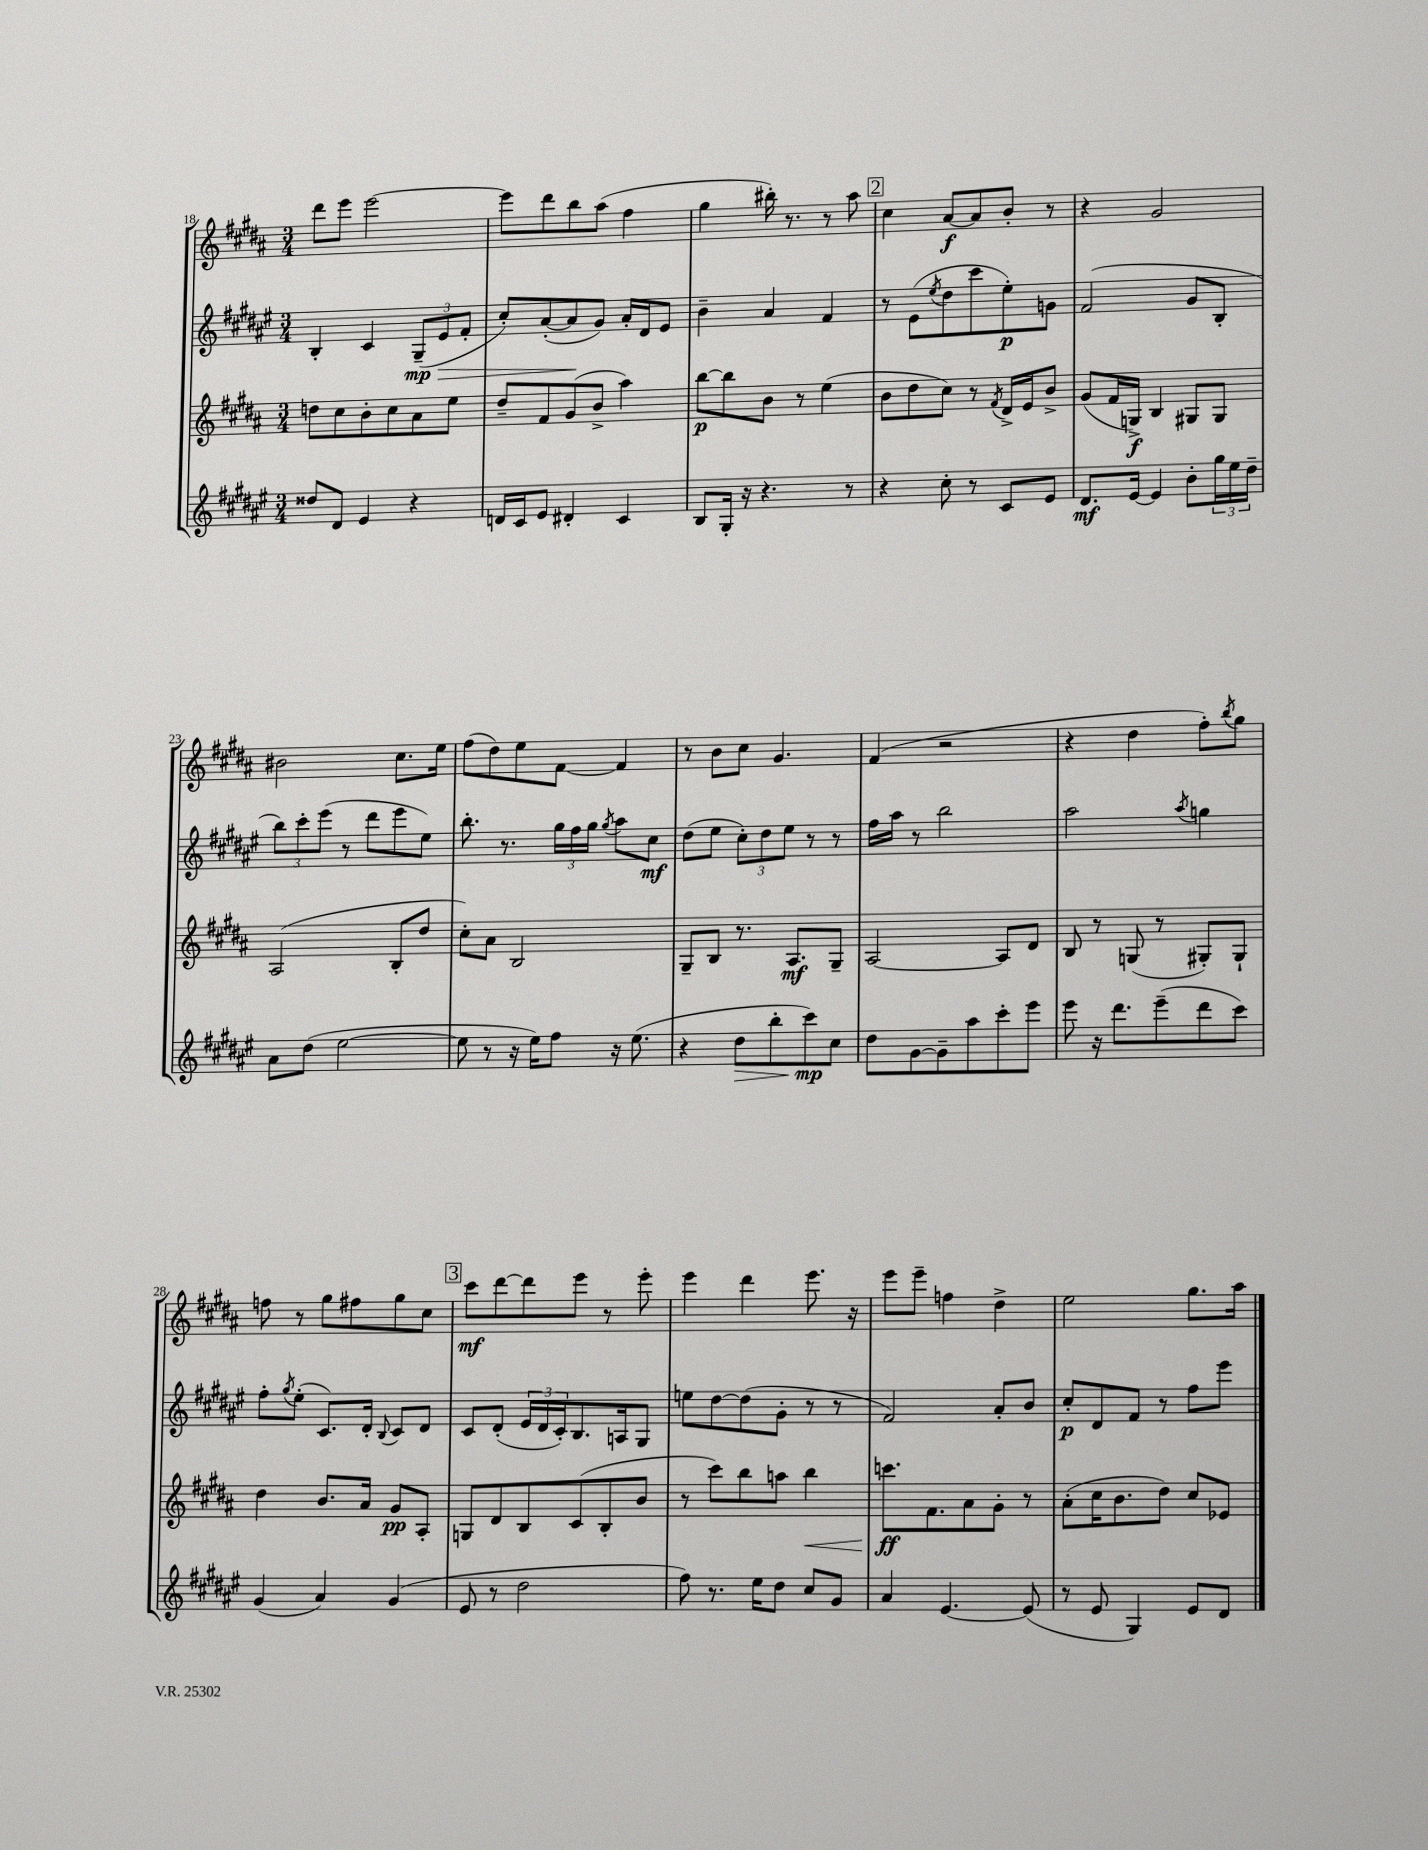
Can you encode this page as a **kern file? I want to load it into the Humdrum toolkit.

**kern	**kern	**kern	**kern
*staff4	*staff3	*staff2	*staff1
*clefG2	*clefG2	*clefG2	*clefG2
*k[f#c#g#d#a#e#]	*k[f#c#g#d#a#]	*k[f#c#g#d#a#e#]	*k[f#c#g#d#a#]
*M3/4	*M3/4	*M3/4	*M3/4
8dd##/L	8dd\L	4B'/	8ddd#\L
8d#/J	8cc#\	.	8eee\J
4e#/	8b'\	4c#/	[2eee\
.	8cc#\	.	.
4r	8a#\	(12G#~/L	.
.	.	12e#/	.
.	8ee\J	.	.
.	.	12f#'/J	.
=	=	=	=
16d/LL	8dd#~/L	8cc#'/L)	8eee\]L
16c#/J	.	.	.
8e#/J	8f#/	([8a#'/	8ddd#\
4d#'/	(8g#/	8a#/]	8bb\
.	8b^/J	8g#/J)	(8aa#\J
4c#/	4aa#\)	16a#'/LL	4ff#\
.	.	16d#/J	.
.	.	8e#/J	.
=	=	=	=
8B/L	[8bb\L	4b~\	4gg#\
16G#'/Jk	8bb\]	.	.
16r	.	.	.
4.r	8b\J	4a#/	16bb#'\)
.	.	.	8.r
.	8r	.	.
.	(4ee\	4f#/	8r
8r	.	.	8aa#\
=	=	=	=
4r	8b\L	8r	4cc#\
.	8dd#\	(8e#\L	.
.	.	8qee#/	.
8cc#'\	8cc#\J)	8dd#\	[8a#/L
8r	8r	8ccc#\	8a#/]
.	8qf#/	.	.
8c#/L	16d#^/LL	8ee#'\)	8b'/J
.	16e/J	.	.
8e#/J	8b^/J	8g\J	8r
=	=	=	=
8.d#/L	(8g#/L	(2f#/	4r
.	16f#/L	.	.
[16e#/Jk	16G^/JJ)	.	.
4e#/]	4B/	.	2g#/
8b'\L	8G#/L	8g#/L	.
24gg#\L	8G#/J	8B'/J	.
24ee#\	.	.	.
24dd#~\JJ	.	.	.
=	=	=	=
8a#\L	(2A#/	12bb\L)	2b#\
.	.	12ccc#'\	.
(8dd#\J	.	.	.
.	.	(12eee#\J	.
[2ee#\	.	8r	.
.	.	8ddd#\L	.
.	8B'/L	8eee#\	8.cc#\L
.	8dd#/J	8ee#\J)	.
.	.	.	16ee\Jk
=	=	=	=
8ee#\]	8cc#'\L)	8.bb'\	(8ff#\L
8r	8a#\J	.	8dd#\)
.	.	8.r	.
16r	2B/	.	8ee\
16ee#\LK)	.	.	.
8ff#\J	.	24gg#\LL	[8f#\J
.	.	24ff#\	.
.	.	24gg#\JJ	.
.	.	8qgg#/	.
16r	.	8aa#\L	4f#/]
(8.ee#\	.	.	.
.	.	8cc#\J	.
=	=	=	=
4r	8G#~/L	(8dd#\L	8r
.	8B/J	8ee#\J	8b\L
8dd#\L	8.r	12cc#'\L)	8cc#\J
.	.	12dd#\	.
8bb'\	.	.	4.g#/
.	.	12ee#\J	.
.	8.A#/L	.	.
8ccc#\)	.	8r	.
8cc#\J	8G#~/J	8r	.
=	=	=	=
8dd#\L	[2A#/	16ff#\LL	(4f#/
.	.	16aa#\JJ	.
[8g#\	.	8r	.
8g#~\]	.	2bb\	2r
8aa#\	.	.	.
8ccc#'\	8A#/]L	.	.
8eee#\J	8d#/J	.	.
=	=	=	=
8eee#\	8B/	2aa#\	4r
16r	8r	.	.
8.ddd#\L	.	.	.
.	(8G/	.	4dd#\
(8eee#~\	8r	.	.
.	.	8qaa#/	.
8ddd#\	8G#'/L)	4gg\	8ff#'\L)
.	.	.	8qbb/
8ccc#\J)	8G#`/J	.	8gg#\J
=	=	=	=
(4g#/	4dd#\	8ff#'\L	8ff\
.	.	8qgg#/	.
.	.	(8ee#'\J	8r
4a#/)	8.b/L	8.c#/L)	8gg#\L
.	.	.	8ff#\
.	16a#/Jk	16d#'/Jk	.
.	.	8qqB/	.
(4g#/	8g#/L	8c#/L	8gg#\
.	8A#'/J	8d#/J	8cc#\J
=	=	=	=
8e#/	8G/L	8c#/L	8ccc#\L
8r	8d#/	(8d#'/J	[8ddd#\
2dd#\	8B/	24e#/LL	8ddd#\]
.	.	24d#/	.
.	.	24c#'/J)	.
.	(8c#/	8.B/	8eee\J
.	8B'/	.	8r
.	.	16A/k	.
.	8b/J	8G#/J	8eee'\
=	=	=	=
8ff#\)	8r	8ee\L	4eee\
8.r	8ccc#\L)	[8dd#\	.
.	8bb\	(8dd#\]	4ddd#\
16ee#\LK	.	.	.
8dd#\J	8aa\J	8g#'\J	.
8cc#/L	4bb\	8r	8.eee\
8g#/J	.	8r	.
.	.	.	16r
=	=	=	=
4a#/	8.ccc\L	2f#/)	8eee\L
.	.	.	8eee~\J
.	8.f#\	.	.
[4.e#/	.	.	4ff\
.	8a#\	.	.
.	8g#'\J	8a#'/L	4dd#^\
(8e#/]	8r	8b/J	.
=	=	=	=
8r	(8a#'\L	8cc#'/L	2ee\
8e#/	16cc#\K	8d#/	.
.	8.b\	.	.
4G#/)	.	8f#/J	.
.	8dd#\J)	8r	.
8e#/L	8cc#/L	8ff#\L	8.gg#\L
8d#/J	8e-/J	8eee#\J	.
.	.	.	16aa#\Jk
==	==	==	==
*-	*-	*-	*-
